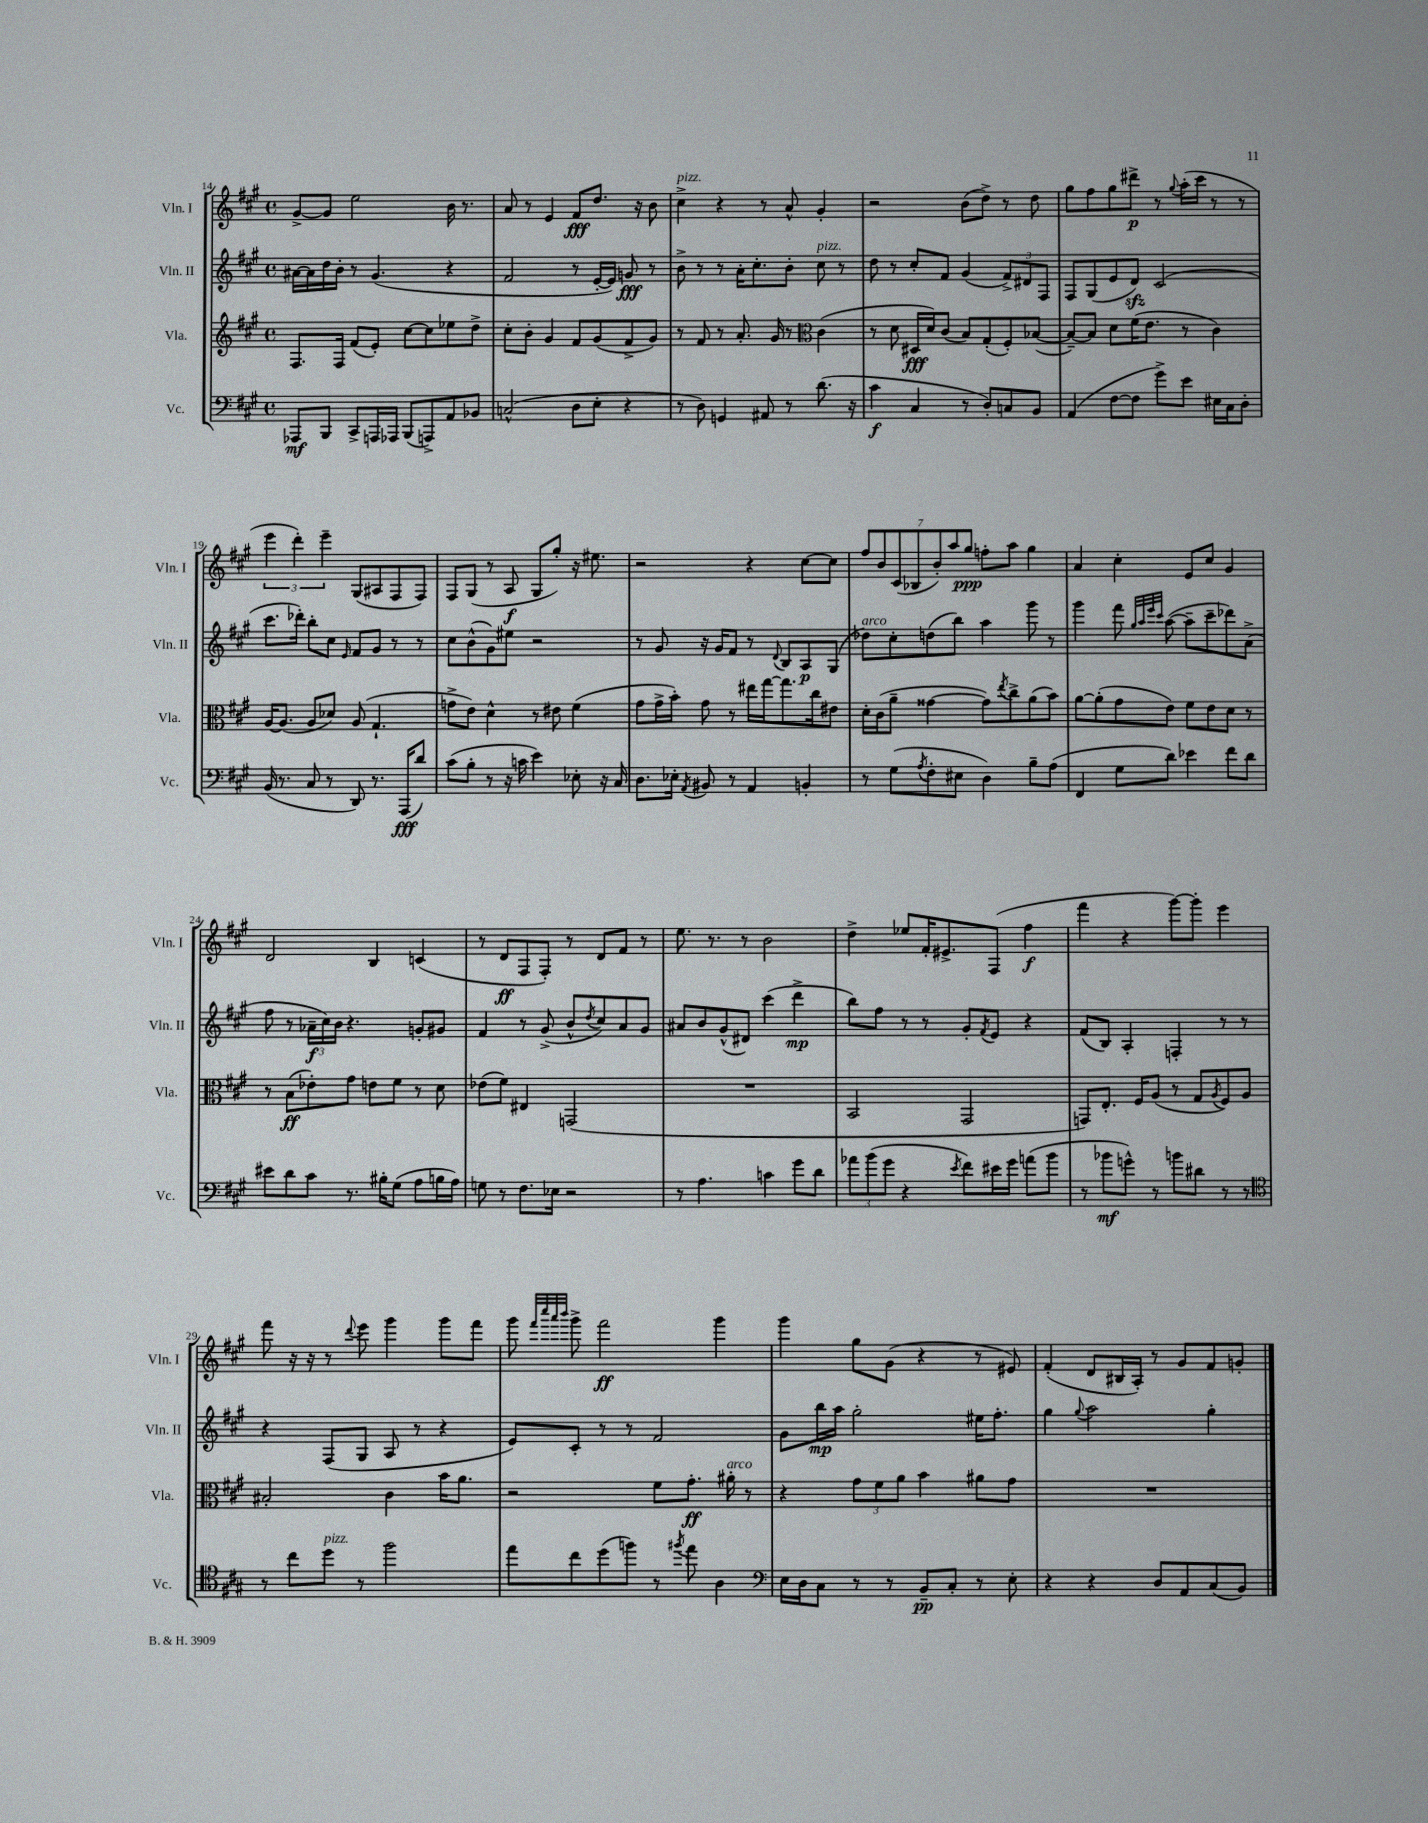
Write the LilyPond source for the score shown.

<<
\new StaffGroup <<
\new Staff = "s0" \with { instrumentName = "Vln. I" shortInstrumentName = "Vln. I" } {
    \clef treble \key a \major \defaultTimeSignature \time 4/4
    gis'8~-> gis'8 e''2 b'16 r8. |
    a'8 r8 e'4 fis'8\fff d''8. r16 b'8 |
    cis''4->^\markup { \italic "pizz." } r4 r8 a'8-^ gis'4-. |
    r2 b'8( d''8->) r8 d''8 |
    gis''8 fis''8 gis''8 dis'''8->\p r8 \appoggiatura { gis''8 } a''16-.( cis'''16 r8 r8 |
    \tuplet 3/2 { e'''4 d'''4-.) e'''4-- } gis8( ais8 fis8 fis8) |
    fis8 gis8( r8 a8\f gis8 gis''8-.) r16 eis''8. |
    r2 r4 cis''8~ cis''8 |
    \tuplet 7/4 { fis''8 b'8 cis'8( bes8 b'8-.) a''8 gis''8\ppp } f''8-. a''8 gis''4 |
    a'4 cis''4-. e'8 cis''8 gis'4 |
    d'2 b4 c'4( |
    r8 d'8\ff fis8 fis8-.) r8 d'8 fis'8 r8 |
    e''8. r8. r8 b'2 |
    d''4-> ees''8 fis'16-. eis'8.-> fis8( fis''4\f |
    fis'''4 r4 gis'''8~) gis'''8-. e'''4 |
    fis'''8 r16 r16 r8 \appoggiatura { d'''8 } e'''8 gis'''4 gis'''8 fis'''8 |
    gis'''8 \grace { fis'''32 cis''''32 a'''32 b'''32 } gis'''8-> fis'''2\ff gis'''4 |
    gis'''4 gis''8 gis'8( r4 r8 eis'8) |
    fis'4-.( d'8 bis16 a16-.) r8 gis'8 fis'8 g'8-. \bar "|." |
}
\new Staff = "s1" \with { instrumentName = "Vln. II" shortInstrumentName = "Vln. II" } {
    \clef treble \key a \major \defaultTimeSignature \time 4/4
    ais'16~ ais'16 d''16 b'16-. r8 gis'4.( r4 |
    fis'2 r8 e'16~-. e'16) g'8\fff r8 |
    b'8-> r8 r8 a'16-. cis''8.-. b'8-. cis''8^\markup { \italic "pizz." } r8 |
    d''8 r8 cis''8-. fis'8 gis'4( \tuplet 3/2 { fis'8->) dis'8 fis8 } |
    fis8 gis8( e'8 d'8\sfz) cis'2( |
    cis'''8. des'''16-.) b''8-. cis''8 \grace { e'16 } fis'8 gis'8 r8 r8 |
    cis''8 b'8-^( gis'8) eis''8 r2 |
    r8 gis'8 r16 gis'16 fis'8 r8 \appoggiatura { d'8 } b8 a8\p gis8( |
    des''8^\markup { \italic "arco" }) cis''8-. d''8( b''8) a''4 gis'''8 r8 |
    gis'''4 fis'''8 \grace { gis''32 a''32 e'''32 cis'''32 } a''8~( a''8-- cis'''8-- des'''8) a'8->( |
    fis''8 r8 \tuplet 3/2 { aes'16--\f cis''16) b'16 } r4. g'8-. gis'8 |
    fis'4 r8 gis'8->( b'8-^ \acciaccatura { d''8 } cis''8) a'8 gis'8 |
    ais'8 b'8 gis'8-^( dis'8) cis'''4( d'''4->\mp |
    b''8) fis''8 r8 r8 gis'8-. \acciaccatura { fis'8 } e'8 r4 |
    fis'8( b8) a4-. f4-. r8 r8 |
    r4 fis8( gis8 a8 r8 r4 |
    e'8) cis'8-. r8 r8 fis'2 |
    gis'8 b''16\mp a''16 gis''2-. eis''16 fis''8.-. |
    gis''4 \appoggiatura { gis''8 } a''2 gis''4-. \bar "|." |
}
\new Staff = "s2" \with { instrumentName = "Vla." shortInstrumentName = "Vla." } {
    \clef treble \key a \major \defaultTimeSignature \time 4/4
    fis8. fis16 fis'8( e'8-.) cis''8~ cis''8 ees''8 d''8-> |
    cis''8-. b'8-. gis'4 fis'8 gis'8( fis'8-> gis'8) |
    r8 fis'8 r8 a'8.-. gis'16 r8 \clef alto cis'4( |
    r8 d'8 dis16\fff d'16) cis'8( b8) gis8-.( fis8-.) bes8~( |
    bes8~--) bes8 d'8 fis'16( e'8. r8 cis'4) |
    a16~ a8.( a8 des'8) a8( gis4.-! |
    g'8-> e'8) d'4-^ r8 eis'8 fis'4( |
    gis'8 gis'16-> b'16-.) gis'8 r8 eis''16 gis''16~ gis''8. cis''16 eis'8 |
    d'16-. cis'16( a'8-- gisis'4~ gisis'8) \acciaccatura { e''8 } cis''8-> a'8( b'8) |
    a'8~ a'8-.( gis'8 e'8) fis'8 e'8 d'8 r8 |
    r8 b8\ff( ees'8-.) gis'8 e'8 fis'8 r8 d'8 |
    ees'8( fis'8) eis4 g,2( |
    R1 |
    b,2 gis,2 |
    g,8) e8.-. fis16 a8( r8 gis8 \acciaccatura { a8 } fis8) a8 |
    bis2-. cis'4 b'16 a'8. |
    r2 fis'8 gis'8.-.\ff ais'16-.^\markup { \italic "arco" } r8 |
    r4 \tuplet 3/2 { gis'8 fis'8 a'8 } b'4 ais'8 gis'8 |
    R1 \bar "|." |
}
\new Staff = "s3" \with { instrumentName = "Vc." shortInstrumentName = "Vc." } {
    \clef bass \key a \major \defaultTimeSignature \time 4/4
    aes,,8\mf b,,8 cis,8-> a,,16 aes,,16 b,,8( a,,8->) a,8 bes,8 |
    c2-^( d8 e8-. r4 |
    r8 d8) g,4 ais,8 r8 d'8.( r16 |
    cis'4\f cis4 r8 d8-.) c8 b,8 |
    a,4( fis8~ fis8 gis'8->) e'8 eis16 cis16 d8-. |
    b,16( r8. cis8 r8 d,8) r8. a,,16\fff( d'8) |
    cis'8( b8-. r8 r16 c'16 e'4) ees8-. r16 cis16 |
    d8. ees16-. \acciaccatura { a,8 } bis,8 r8 a,4 b,4-. |
    r8 gis8( \acciaccatura { a8 } fis8-. eis8 d4) b8-- a8( |
    fis,4 gis8 d'8) ees'4 fis'8 d'8 |
    eis'8 d'8 cis'8 r8. bis16-. gis8( a8 b16 a16) |
    g8 r8 fis8. ees16 r2 |
    r8 a4. c'4 gis'8 d'8 |
    \tuplet 3/2 { aes'8 b'8( gis'8 } r4 \acciaccatura { e'8 } fis'8) eis'16 gis'16 a'8( b'8 |
    r8 bes'8\mf g'8-^) r8 b'8 dis'8 r8 r8 |
    \clef tenor r8 cis''8 d''8^\markup { \italic "pizz." } r8 fis''2 |
    e''8 cis''8 d''8( f''8) r8 \acciaccatura { fis''8 } e''8 a4 |
    \clef bass e16 d16 cis8 r8 r8 b,8--\pp cis8-. r8 e8-. |
    r4 r4 d8 a,8 cis8( b,8) \bar "|." |
}
>>
>>
\layout { \context { \Score currentBarNumber = #14 } }
